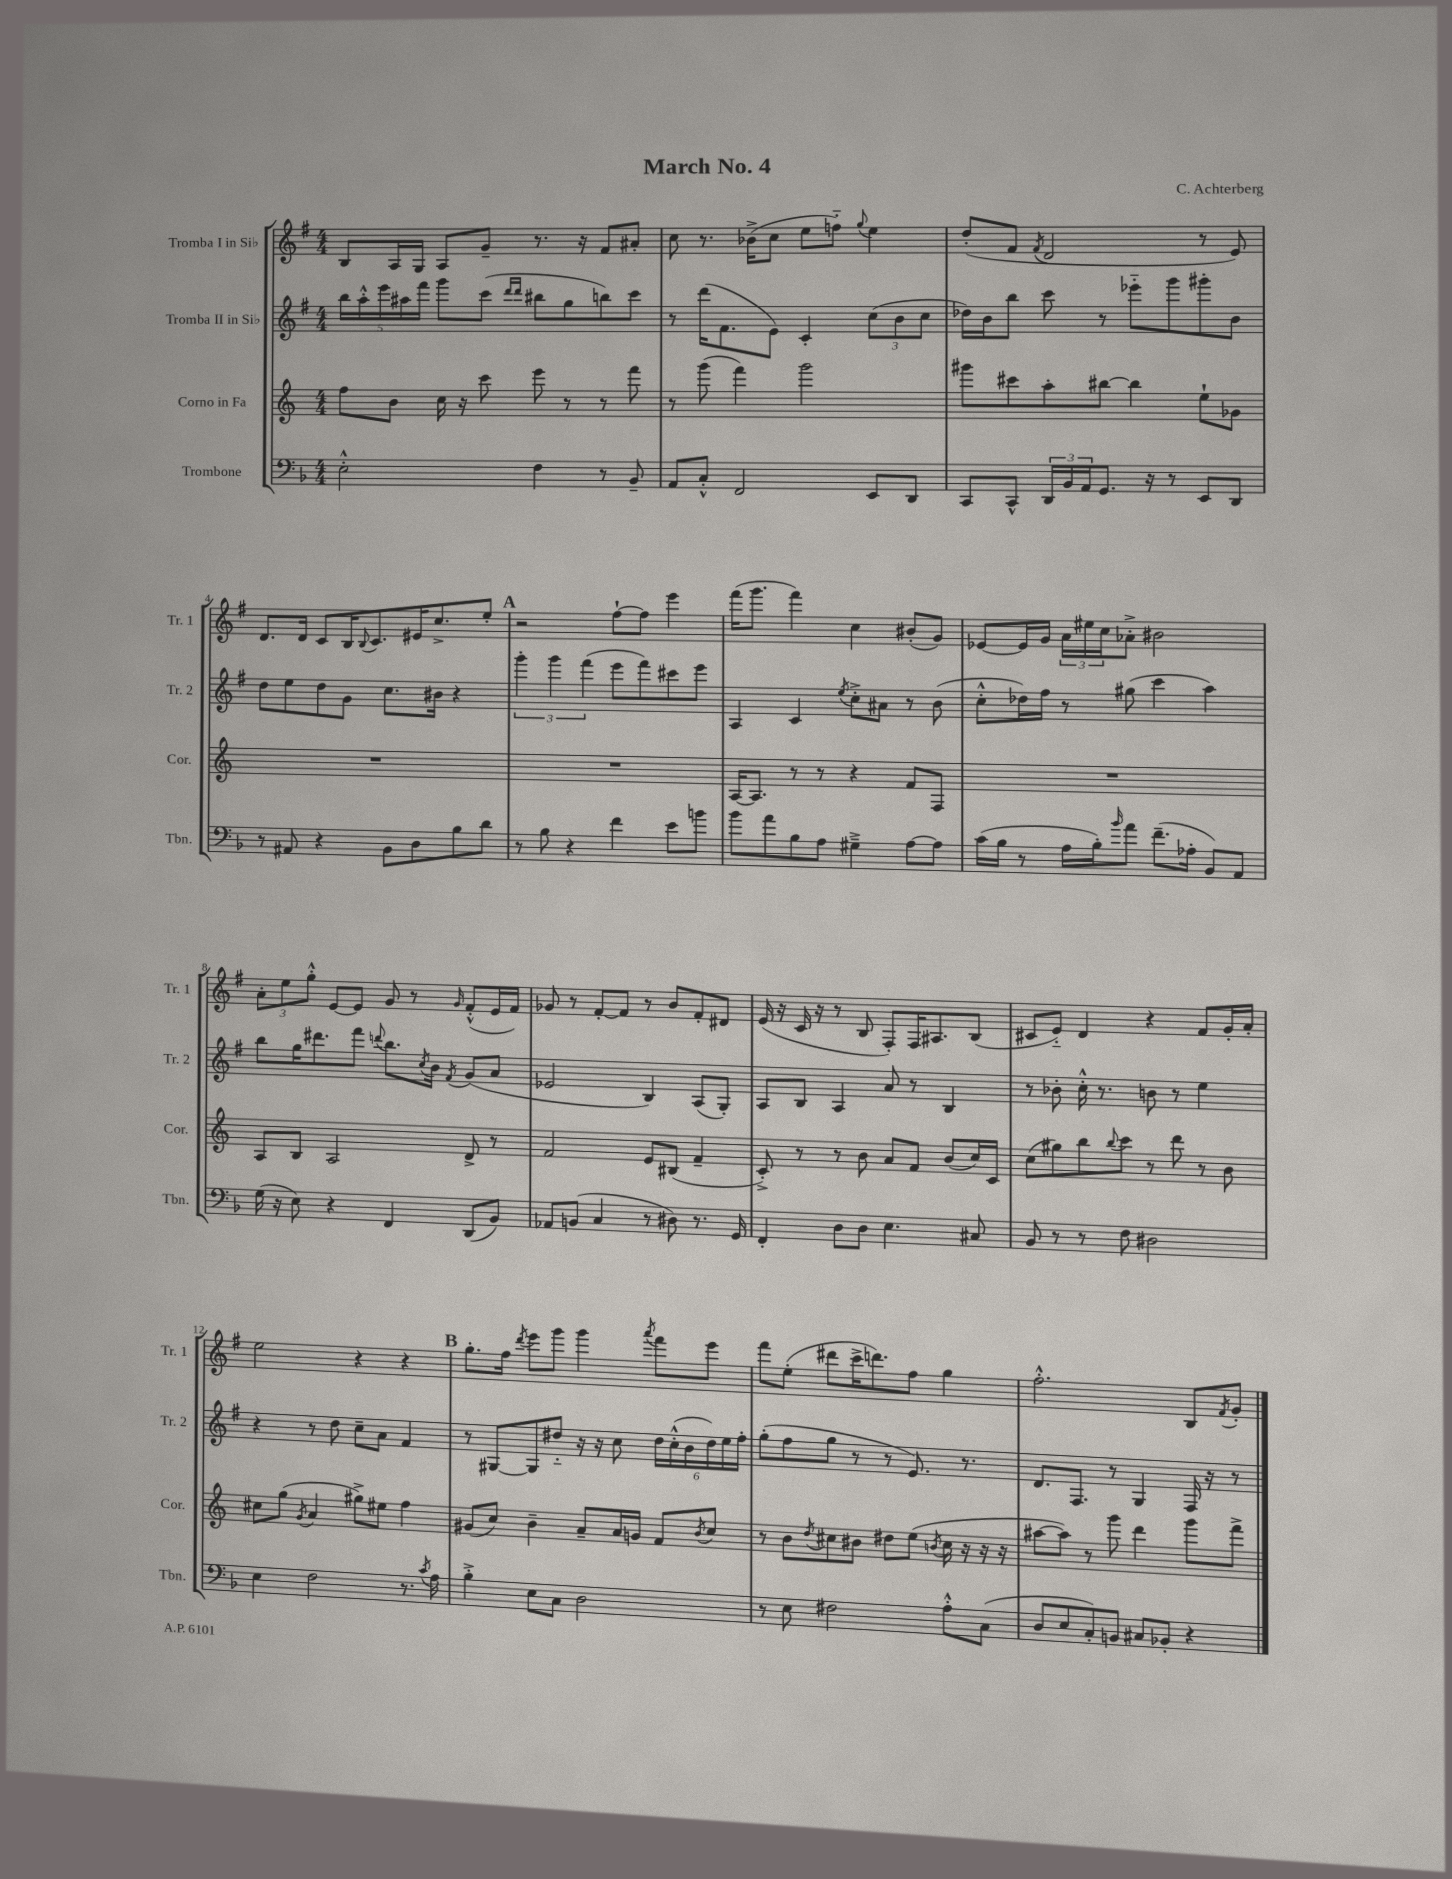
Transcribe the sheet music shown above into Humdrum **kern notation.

**kern	**kern	**kern	**kern
*staff4	*staff3	*staff2	*staff1
*clefF4	*clefG2	*clefG2	*clefG2
*k[b-]	*k[]	*k[f#]	*k[f#]
*M4/4	*M4/4	*M4/4	*M4/4
2E'^^	8ff	20bb	8B
.	.	20aa'^^	.
.	.	20eee	.
.	8b	.	16A
.	.	20aa#	.
.	.	.	16G
.	.	20fff#	.
.	16cc	8ggg	8A
.	16r	.	.
.	8ccc	(8ccc	8g~
.	.	16qqddd	.
.	.	16qqddd	.
4F	8eee	8bb#	8.r
.	8r	8gg	.
.	.	.	16r
8r	8r	8bb)	8f#
8BB-~	8fff	8ccc	8a#'
=	=	=	=
8AA	8r	8r	8cc
8C'^^	(8ggg	(16ddd	8.r
.	.	8.f#	.
2FF	4fff)	.	.
.	.	.	(16b-^
.	.	8e)	8cc
.	2ggg	4c'	8ee
.	.	.	8ff'~)
.	.	.	8qqgg
8EE	.	(12cc	4ee
.	.	12b	.
8DD	.	.	.
.	.	12cc	.
=	=	=	=
8CC	8ggg#	16dd-)	(8dd'
.	.	16b	.
8CC^^	8ccc#	8bb	8f#
.	.	.	8qf#
24DD	8aa'	8ccc	2d
24BB-	.	.	.
24AA	.	.	.
8.GG	[8bb#	8r	.
.	4bb#]	8eee-'~	.
16r	.	.	.
8r	.	8ggg	.
8EE	8ee`	8ggg#'	8r
8DD	8g-	8b	8e)
=	=	=	=
8r	1r	8dd	8.d
8AA#	.	8ee	.
.	.	.	16d
4r	.	8dd	8c
.	.	8g	16B
.	.	.	8qqB
.	.	.	8.c
8BB-	.	8.cc	.
8D	.	.	16e#
.	.	16b#	8.cc^
8B-	.	4r	.
8d	.	.	8ee'
=	=	=	=
8r	1r	6ggg'	2r
8B-	.	.	.
.	.	6ggg	.
4r	.	.	.
.	.	(6fff#	.
4f	.	8eee	[8ff#`
.	.	8fff#)	8ff#]
8e	.	8ccc#	4eee
8b	.	8eee	.
=	=	=	=
8b-	[16A	4A	(16fff#
.	8.A]	.	8.ggg
8a	.	.	.
8B-	8r	4c	4fff#)
8A	8r	.	.
.	.	8qee	.
4G#~^	4r	8cc'^	4cc
.	.	8a#	.
[8A	8f	8r	(8b#'
8A]	8F	(8b	8g)
=	=	=	=
(16c	1r	8cc'^^	[8e-
16B-	.	.	.
8r	.	16dd-)	16e-]
.	.	16ff#	16g
16A	.	8r	24a
.	.	.	24ee#
16B-')	.	.	.
.	.	.	24cc
16qqb-	.	.	.
8a	.	(8gg#	8a-'^
(8.f~	.	4ccc	2b#
16A-'	.	.	.
8BB-)	.	4aa)	.
8AA	.	.	.
=	=	=	=
(16G	8A	8bb	12a'
16r	.	.	.
.	.	.	12ee
8E)	8B	16gg	.
.	.	.	12gg'^^
.	.	8.ddd#	.
4r	2A	.	[8e
.	.	8fff#	8e]
.	.	8qqddd	.
4FF	.	8.bb	8g
.	.	.	8r
.	.	8qcc	.
.	.	16b	.
.	.	8qf#	16qqg
(8DD	8d^	(8g	(8f#'^^
8BB-)	8r	8a	16e
.	.	.	16f#)
=	=	=	=
8AA-	2f	2e-	8g-
(8BB	.	.	8r
4C	.	.	[8f#'
.	.	.	8f#]
8r	8e	4B)	8r
8D#)	(8B#	.	8b
8.r	4f~	(8A	8f#'
.	.	8G')	8d#
16GG	.	.	.
=	=	=	=
4FF'	8c'^)	8A	(16e
.	.	.	16r
.	8r	8B	16c
.	.	.	16r
8D	8r	4A	8r
8D	8b	.	8B
4.E	8a	8a	8F#')
.	8f	8r	16F#
.	.	.	8.A#
.	(8b	4B	.
8C#	16cc)	.	(8B
.	16c	.	.
=	=	=	=
8BB-	(8cc	8r	8c#
8r	8gg#)	8b-'	8e'~)
8r	8bb	16cc'^^	4d
.	.	8.r	.
.	8qqbb	.	.
8F	8ccc	.	.
2D#	8r	8b	4r
.	8ddd	8r	.
.	8r	4ee	8f#
.	8b	.	16g'
.	.	.	16a'
=	=	=	=
4E	8cc#	4r	2ee
.	(8gg	.	.
.	8qg	.	.
2F	4a	8r	.
.	.	8dd	.
.	8gg#^)	8cc~	4r
.	8ee#	8a	.
8.r	4ff	4f#	4r
8qc	.	.	.
16A	.	.	.
=	=	=	=
4B-'^	(8g#	8r	8.gg'
.	8cc)	[8G#	.
.	.	.	16ff#
.	.	.	8qddd
8E	4b~	8G#]	8eee
8C	.	8dd#'~	8ggg
2D	8a~	16r	4ggg
.	.	16r	.
.	16a	8cc	.
.	16g	.	.
.	.	.	8qaaa
.	8f	24dd#	8fff#
.	.	(24cc'^^	.
.	.	24b	.
.	8qb	.	.
.	8cc	24dd#)	8eee
.	.	24ee	.
.	.	24ff#'	.
=	=	=	=
8r	8r	(8gg'	8fff#
8E	8b	8ff#	(8ee'
.	8qdd	.	.
2F#	8cc#	8gg	8ddd#
.	8b#	8r	16ccc^
.	.	.	8.ddd)
.	8dd#	8r	.
.	(8ee	8.e)	8ff#
.	8qb	.	.
8A'^^	16cc#	.	4gg
.	16r	8.r	.
(8C	16r	.	.
.	16r	.	.
=	=	=	=
8D	[8aa#	8.d	2.ff#'^^
8E	8aa#])	.	.
.	.	8.F#	.
8C')	8r	.	.
8BB	8ggg	8r	.
8C#	4ddd	4G	.
8BB-'	.	.	.
4r	8ggg	16F#	8B
.	.	16r	.
.	.	.	8qf#
.	8fff^	8r	8g'
==	==	==	==
*-	*-	*-	*-
